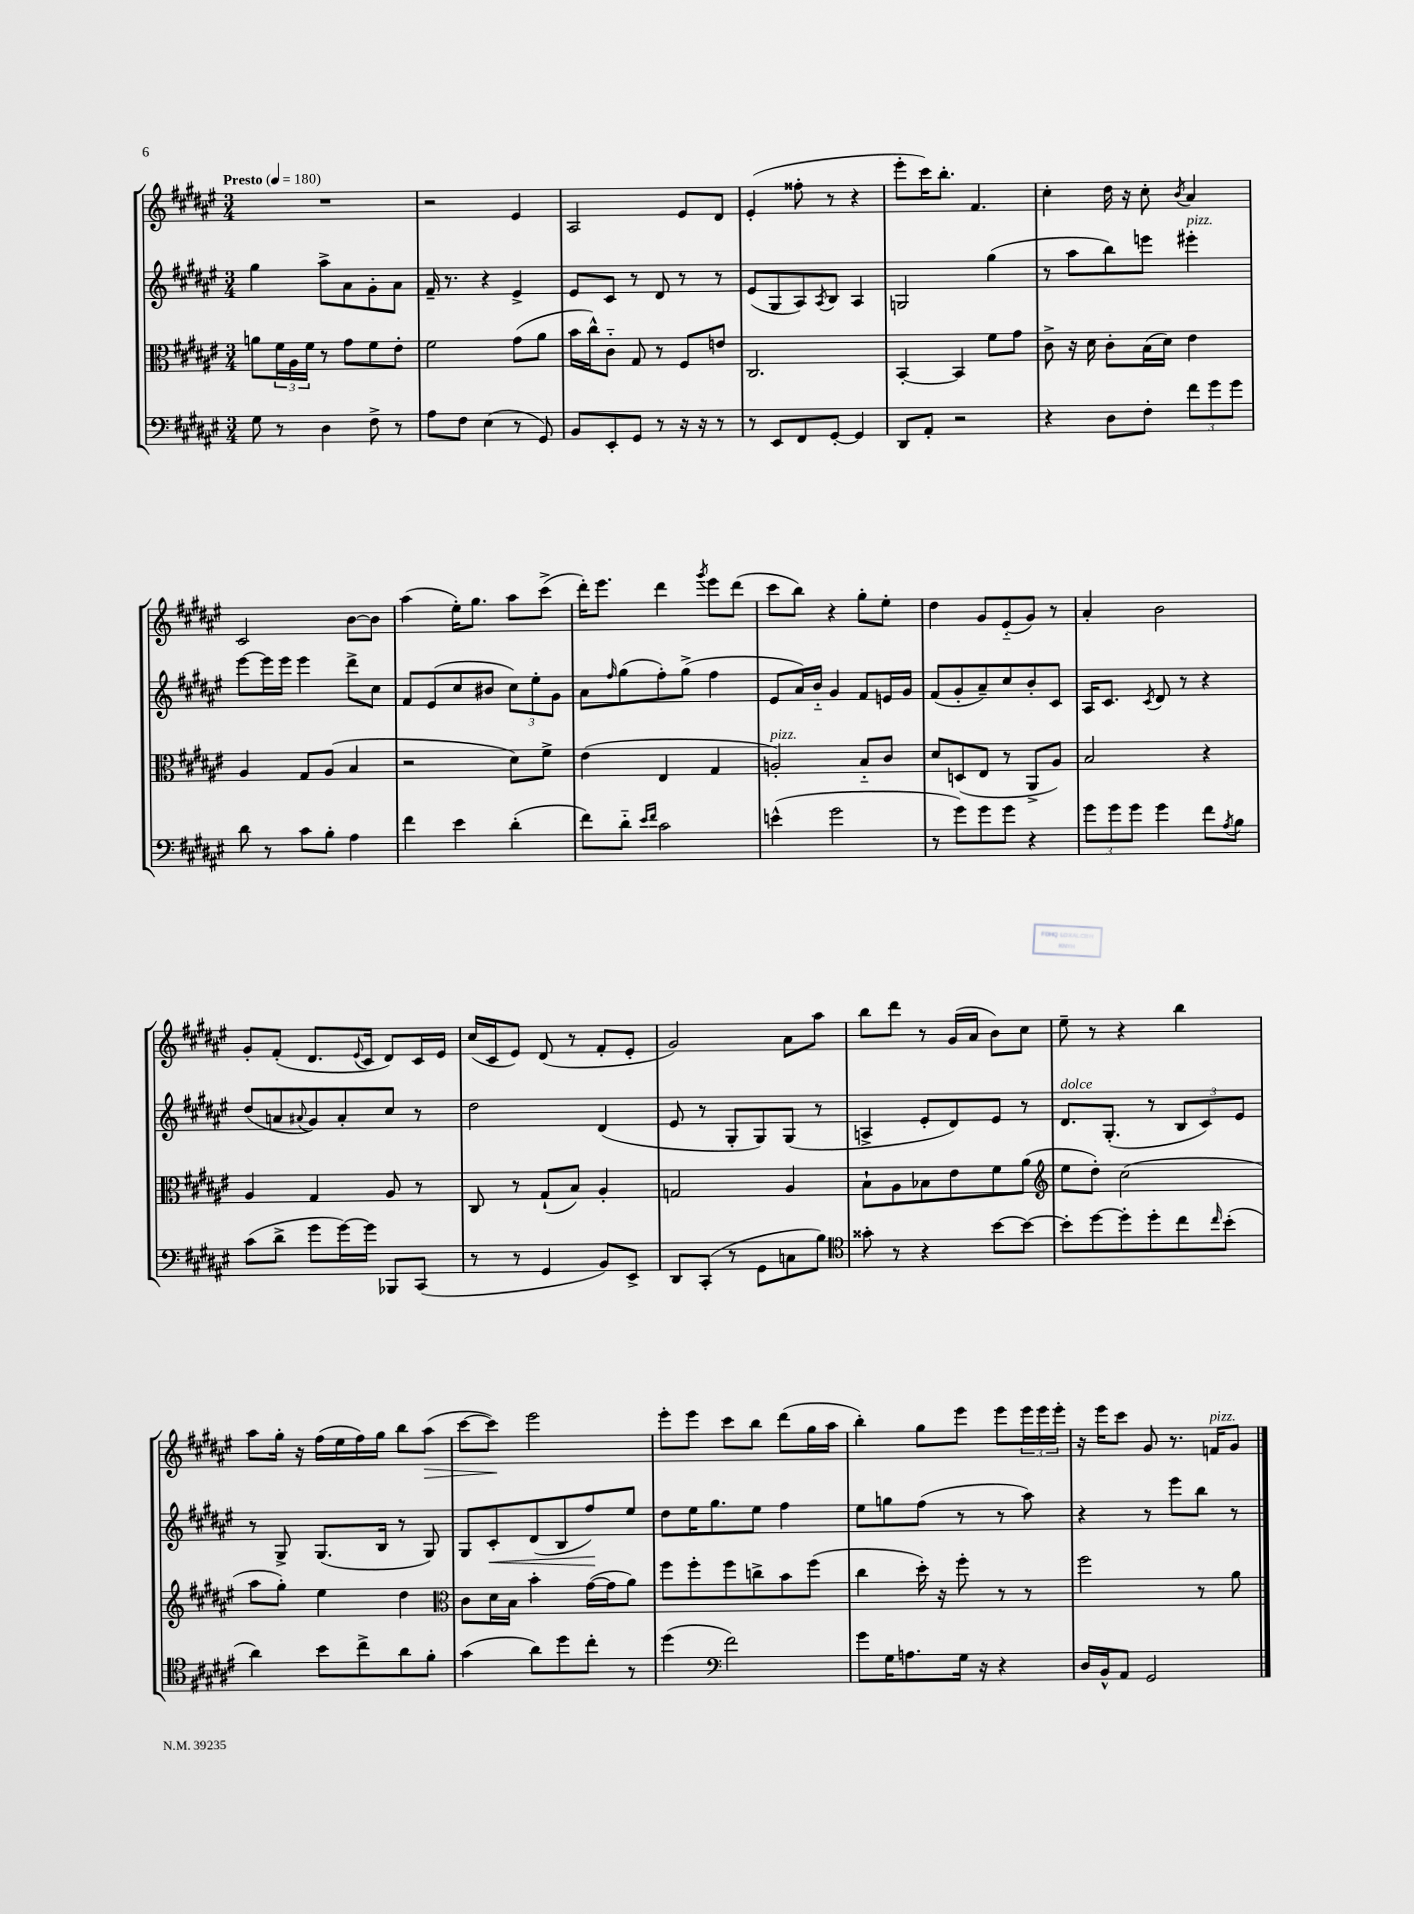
<<
\new StaffGroup <<
\new Staff = "s0" {
    \clef treble \key fis \major \numericTimeSignature \time 3/4 \tempo "Presto" 4 = 180
    R2. |
    r2 eis'4 |
    ais2 eis'8 dis'8 |
    eis'4-.( fisis''8-. r8 r4 |
    eis'''8-. cis'''16) b''8.-. fis'4. |
    cis''4-. dis''16 r16 cis''8-. \acciaccatura { b'8 } ais'4 |
    cis'2 b'8~ b'8 |
    ais''4( eis''16-.) gis''8. ais''8 cis'''8->( |
    dis'''16-.) eis'''8. dis'''4 \acciaccatura { gis'''8 } eis'''8 dis'''8( |
    cis'''8 b''8) r4 gis''8-. eis''8-. |
    dis''4 gis'8 eis'8-_( gis'8) r8 |
    ais'4-. b'2 |
    gis'8-. fis'8-.( dis'8. \appoggiatura { eis'8 } cis'16 dis'8) cis'16 eis'16 |
    cis''16( cis'16 eis'8) dis'8( r8 fis'8-. eis'8-. |
    gis'2) ais'8 ais''8 |
    b''8 dis'''8 r8 gis'16( ais'16 b'8) cis''8 |
    eis''8-- r8 r4 b''4 |
    ais''8 gis''16-. r16 fis''16( eis''16 fis''16) gis''16 b''8 ais''8\>( |
    cis'''8~ cis'''8\!) eis'''2 |
    eis'''8-. eis'''8 cis'''8 b''8 dis'''8( gis''16 ais''16 |
    b''4-.) gis''8 eis'''8 eis'''8 \tuplet 3/2 { eis'''16 eis'''16 eis'''16-. } |
    r16 eis'''16 cis'''8 gis'8 r8. f'16^\markup { \italic "pizz." } gis'8 \bar "|." |
}
\new Staff = "s1" {
    \clef treble \key fis \major \numericTimeSignature \time 3/4
    gis''4 ais''8-> ais'8 gis'8-. ais'8 |
    fis'16-- r8. r4 eis'4-> |
    eis'8 cis'8 r8 dis'8 r8 r8 |
    eis'8( gis8 ais8) \acciaccatura { ais8 } b8 ais4 |
    g2 gis''4( |
    r8 ais''8 b''8) e'''8 eis'''4-.^\markup { \italic "pizz." } |
    eis'''8~ eis'''16 eis'''16 eis'''4 dis'''8-> cis''8 |
    fis'8 eis'8( cis''8 bis'8 \tuplet 3/2 { cis''8) eis''8-. gis'8 } |
    ais'8 \grace { fis''16 } gis''8( fis''8-.) gis''8->( fis''4 |
    eis'8 ais'16) b'16-_ gis'4 fis'8 e'16 gis'16 |
    fis'8( gis'8-. ais'8--) cis''8 b'8-. cis'8 |
    ais16 cis'8. \acciaccatura { cis'8 } dis'8 r8 r4 |
    dis''8( a'8 \appoggiatura { ais'8 } gis'8) ais'8-. cis''8 r8 |
    dis''2 dis'4( |
    eis'8 r8 gis8-. gis8) gis8( r8 |
    a4-> eis'8-. dis'8) eis'8 r8 |
    dis'8.^\markup { \italic "dolce" } gis8.-.( r8 \tuplet 3/2 { b8 cis'8) eis'8 } |
    r8 gis8-> gis8.( b16 r8 gis8) |
    gis8 cis'8-.\< dis'8( b8 fis''8\!) eis''8 |
    dis''8 eis''16 gis''8. eis''8 fis''4 |
    eis''8 g''8 fis''8( r8 r8 ais''8) |
    r4 r8 eis'''8 b''8 r8 \bar "|." |
}
\new Staff = "s2" {
    \clef alto \key fis \major \numericTimeSignature \time 3/4
    a'8 \tuplet 3/2 { fis'16 ais16 fis'16 } r8 gis'8 fis'8 eis'8-. |
    fis'2 gis'8( ais'8 |
    b'16 cis''16-^) cis'8-_ gis8 r8 fis8 e'8 |
    cis2. |
    b,4~-. b,4 fis'8 gis'8 |
    cis'8-> r16 dis'16 cis'8-. b16( dis'16) eis'4 |
    ais4 gis8 ais8( b4 |
    r2 dis'8) fis'8-> |
    eis'4( eis4 gis4 |
    a2-.^\markup { \italic "pizz." }) b8-_ cis'8 |
    dis'8 d8( eis8 r8 ais,8-> ais8) |
    b2 r4 |
    ais4 gis4 ais8 r8 |
    cis8 r8 gis8-!( b8) ais4-. |
    g2 ais4 |
    b8-! ais8 bes8 eis'8 fis'8 ais'8( |
    \clef treble eis''8 dis''8-.) cis''2( |
    ais''8 gis''8-.) eis''4 dis''4 |
    \clef alto cis'8 dis'16 b16 b'4-. gis'16~( gis'16 ais'8) |
    fis''8 fis''8-. fis''8 c''8-> b'8 fis''8( |
    cis''4 dis''16-.) r16 fis''8-. r8 r8 |
    fis''2 r8 ais'8 \bar "|." |
}
\new Staff = "s3" {
    \clef bass \key fis \major \numericTimeSignature \time 3/4
    gis8 r8 dis4 fis8-> r8 |
    ais8 fis8 eis4( r8 gis,8) |
    b,8 eis,8-. gis,8 r8 r16 r16 r8 |
    r8 eis,8 fis,8 gis,8~-. gis,4 |
    dis,8 ais,8-. r2 |
    r4 dis8 fis8-. \tuplet 3/2 { fis'8 gis'8 gis'8 } |
    dis'8 r8 cis'8 b8-. ais4 |
    fis'4 eis'4 dis'4-.( |
    fis'8) dis'8-_ \grace { eis'16 fis'16 } cis'2 |
    e'4-^( gis'2 |
    r8 gis'8) gis'8 gis'8 r4 |
    \tuplet 3/2 { gis'8 gis'8 gis'8 } gis'4 fis'8 \acciaccatura { ais8 } b8 |
    cis'8( dis'8-> gis'8 gis'16~) gis'16 bes,,8 cis,8( |
    r8 r8 gis,4 b,8) eis,8-> |
    dis,8 cis,8-.( r8 gis,8 c8 b8) |
    \clef tenor gisis'8-. r8 r4 b'8~ b'8~ |
    b'8-. dis''8~ dis''8-. dis''8-. cis''8 \grace { cis''16 } b'8-.( |
    ais'4) b'8 cis''8-> ais'8 fis'8-. |
    gis'4( ais'8) dis''8 cis''8-. r8 |
    dis''4( \clef bass fis'2) |
    gis'8 gis16 a8. gis16 r16 r4 |
    dis16 b,16-^ ais,8 gis,2 \bar "|." |
}
>>
>>
\layout { \context { \Score \remove "Bar_number_engraver" } }
